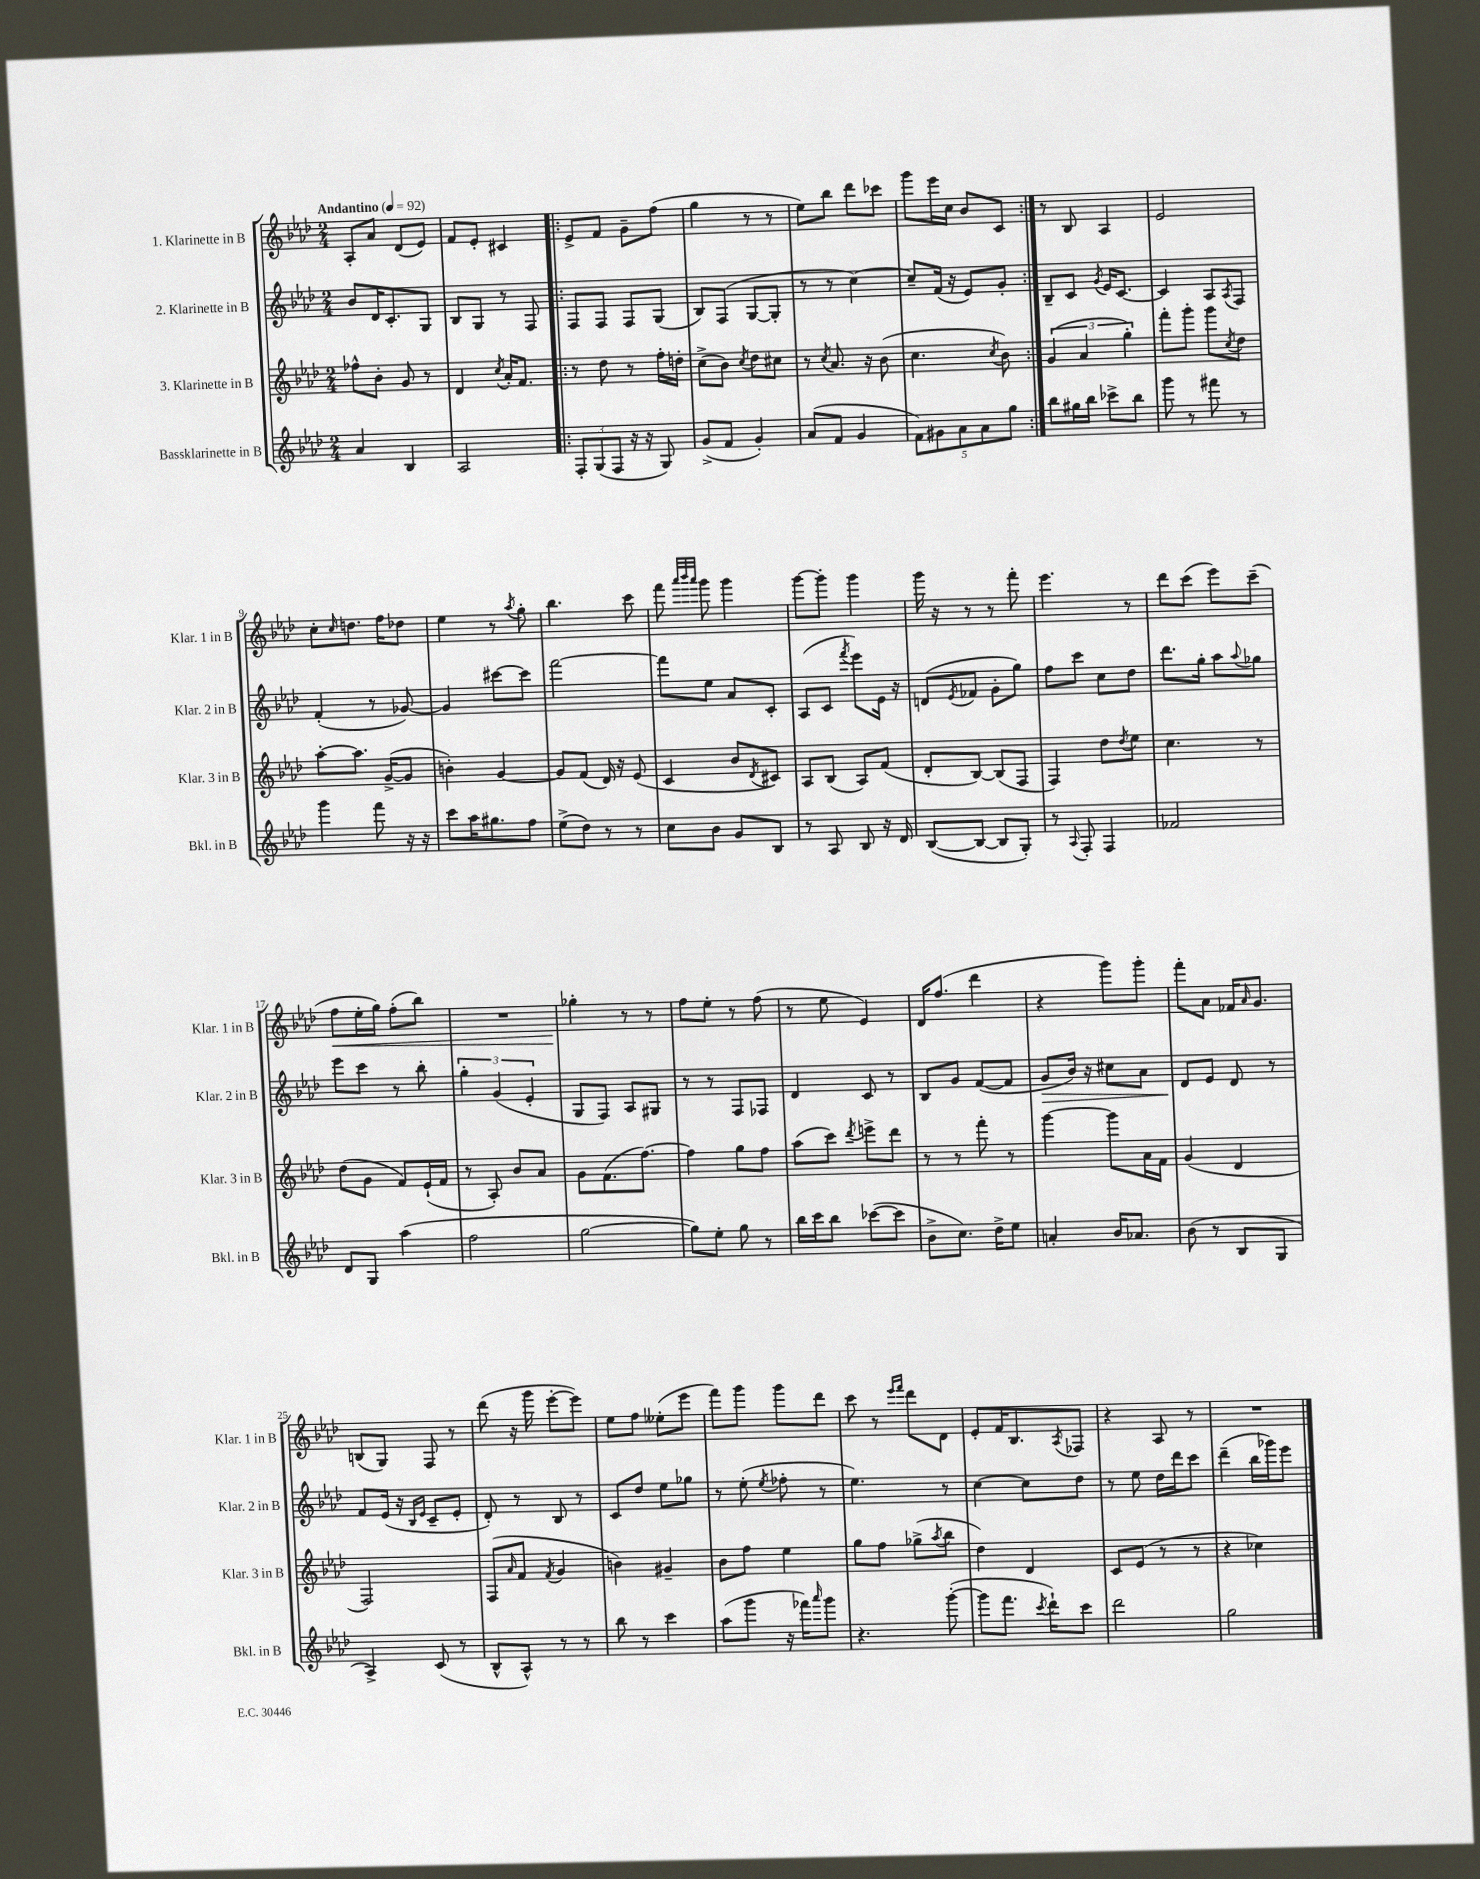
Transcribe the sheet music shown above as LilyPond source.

<<
\new StaffGroup <<
\new Staff = "s0" \with { instrumentName = "1. Klarinette in B" shortInstrumentName = "Klar. 1 in B" } {
    \clef treble \key aes \major \numericTimeSignature \time 2/4 \tempo "Andantino" 4 = 92
    aes8-. aes'8 des'8( ees'8) |
    f'8 ees'8-. cis'4 |
    \repeat volta 2 { ees'8-> f'8 g'8-- f''8( |
    g''4 r8 r8 |
    ees''8) bes''8 des'''8 ces'''8 |
    g'''8 ees'''16 c''16 bes'8 c'8 | }
    r8 bes8 aes4 |
    ees'2 |
    c''8-. \grace { c''16 } d''8. f''16 des''8 |
    ees''4 r8 \acciaccatura { aes''8 } g''8-. |
    bes''4. c'''8 |
    f'''8 \grace { aes'''32 bes'''32 aes'''32 } g'''8 g'''4 |
    g'''8~ g'''8-. g'''4 |
    g'''16 r16 r8 r8 f'''8-. |
    ees'''4. r8 |
    des'''8 c'''8( ees'''8) c'''8--( |
    f''8\< ees''16-. g''16) f''8-.( bes''8) |
    R2 |
    ges''4-.\! r8 r8 |
    f''8 ees''8-. r8 f''8( |
    r8 ees''8 ees'4) |
    des'16 f''8.( des'''4 |
    r4 g'''8) g'''8-. |
    f'''8-. aes'8 fes'16 \grace { aes'16 } g'8. |
    b8( g8) f8 r8 |
    des'''8( r16 g'''16 ees'''8~-. ees'''8) |
    ees''8 f''8 eeses''8-.( ees'''8 |
    f'''8) g'''8 g'''8 des'''8 |
    c'''8 r8 \grace { ees'''16 f'''16 } des'''8 des'8 |
    ees'8-. f'16 bes8. \acciaccatura { aes8 } fes8 |
    r4 aes8 r8 |
    R2 \bar "|." |
}
\new Staff = "s1" \with { instrumentName = "2. Klarinette in B" shortInstrumentName = "Klar. 2 in B" } {
    \clef treble \key aes \major \numericTimeSignature \time 2/4
    bes'8 des'16 c'8.-. g8 |
    bes8 g8 r8 f8 |
    \repeat volta 2 { f8 f8 f8 g8( |
    bes8) f8( g8~ g8-. |
    r8 r8 c''4~) |
    c''8-- f'16( r16 ees'8) g'8-. | }
    bes8-- c'8 \acciaccatura { g'8 } ees'16 c'8.~ |
    c'4 aes8 \acciaccatura { aes8 } f8 |
    f'4-.( r8 ges'8~) |
    ges'4 cis'''8~ cis'''8 |
    f'''2~ |
    f'''8 ees''8 aes'8 c'8-. |
    aes8( c'8 \acciaccatura { f'''8 } ees'''8) ees'16 r16 |
    d'8( \acciaccatura { ees'8 } fes'8 g'8-. g''8) |
    f''8 c'''8 c''8 des''8 |
    des'''8. g''16-. aes''8 \appoggiatura { aes''8 } ges''8 |
    ees'''8 c'''8 r8 bes''8-. |
    \tuplet 3/2 { g''4-. g'4( ees'4-. } |
    g8 f8) aes8 gis8 |
    r8 r8 f8 fes8 |
    des'4 c'8 r8 |
    bes8 g'8 f'8~( f'8 |
    g'8\> bes'16) r16 cis''8 aes'8 |
    des'8\! ees'8 des'8 r8 |
    f'8 ees'16( r16 \grace { bes16 ees'16 } c'8-- ees'8-. |
    des'8-.) r8 bes8 r8 |
    c'8 des''8 ees''8 ges''8 |
    r8 ees''8-.( \acciaccatura { ees''8 } fes''8-. r8 |
    ees''4.) r8 |
    c''4~ c''8 des''8 |
    r8 ees''8 des''16 des'''16 c'''8 |
    des'''4--( bes''16 ges'''16) ees'''8 \bar "|." |
}
\new Staff = "s2" \with { instrumentName = "3. Klarinette in B" shortInstrumentName = "Klar. 3 in B" } {
    \clef treble \key aes \major \numericTimeSignature \time 2/4
    fes''8-^ bes'8-. g'8 r8 |
    des'4 \acciaccatura { c''8 } aes'16-. f'8. |
    \repeat volta 2 { r8 des''8 r8 f''16-. d''16-. |
    c''8->( bes'8) \acciaccatura { c''8 } des''8 cis''8 |
    r8 \acciaccatura { c''8 } aes'8. r16 bes'8( |
    c''4. \acciaccatura { c''8 } bes'8) | }
    \tuplet 3/2 { g'4( aes'4 g''4-.) } |
    f'''8-. g'''8-. g'''8 \acciaccatura { c''8 } des''8 |
    aes''8~-. aes''8. g'16~->( g'8 |
    b'4-.) g'4~ |
    g'8 f'8( des'16) r16 ees'8( |
    c'4 bes'8 \acciaccatura { des'8 } cis'8) |
    aes8 bes8( aes8) f'8( |
    des'8-. bes8~) bes8( f8 |
    f4) des''8 \acciaccatura { des''8 } ees''8 |
    c''4. r8 |
    des''8( g'8 f'8) ees'16-!( f'16 |
    r8 aes8-.) bes'8 aes'8 |
    g'8 f'8.( f''8.~) |
    f''4 g''8 f''8 |
    aes''8( c'''8) \acciaccatura { des'''8 } e'''8-> des'''8 |
    r8 r8 f'''8-. r8 |
    g'''4~ g'''8 aes'16 f'16 |
    g'4( des'4 |
    f2) |
    f8( \grace { aes'16 } f'8 \acciaccatura { f'8 } g'4 |
    b'4) gis'4-- |
    bes'8 f''8 ees''4 |
    g''8 f''8 ges''8->( \acciaccatura { aes''8 } bes''8 |
    des''4) des'4 |
    c'8 ees'8( r8 r8 |
    r4 ces''4) \bar "|." |
}
\new Staff = "s3" \with { instrumentName = "Bassklarinette in B" shortInstrumentName = "Bkl. in B" } {
    \clef treble \key aes \major \numericTimeSignature \time 2/4
    aes'4 bes4 |
    aes2 |
    \repeat volta 2 { \tuplet 3/2 { f8-. g8( f8 } r16 r16 g8) |
    g'8->( f'8 g'4-.) |
    aes'8( f'8 g'4 |
    \tuplet 5/4 { f'8) gis'8 aes'8 aes'8 g''8 } | }
    bes''8 gis''16 bes''16 ces'''8-> bes''8 |
    g'''8 r8 fis'''8 r8 |
    g'''4 f'''8 r16 r16 |
    c'''8 aes''16 gis''8. f''8 |
    ees''8->( des''8) r8 r8 |
    c''8 bes'8 g'8 bes8 |
    r8 aes8 bes8 r16 des'16 |
    bes8~( bes8~ bes8 g8-.) |
    r8 \appoggiatura { aes8 } f8-. f4 |
    fes'2 |
    des'8 g8 aes''4( |
    f''2 |
    g''2~ |
    g''8) ees''8-. g''8 r8 |
    bes''16 c'''16 bes''8 ces'''8~( ces'''8 |
    bes'8-> c''8.) des''16-> ees''8 |
    a'4-. bes'16 aes'8. |
    bes'8( r8 bes8 g8 |
    aes4->) c'8( r8 |
    bes8-^ aes8-^) r8 r8 |
    bes''8 r8 c'''4 |
    aes''8( g'''8 r16 fes'''16) \grace { aes'''16 } g'''8 |
    r4. g'''8~-.( |
    g'''8 f'''8. \acciaccatura { c'''8 } des'''16-!) c'''8 |
    des'''2 |
    g''2 \bar "|." |
}
>>
>>
